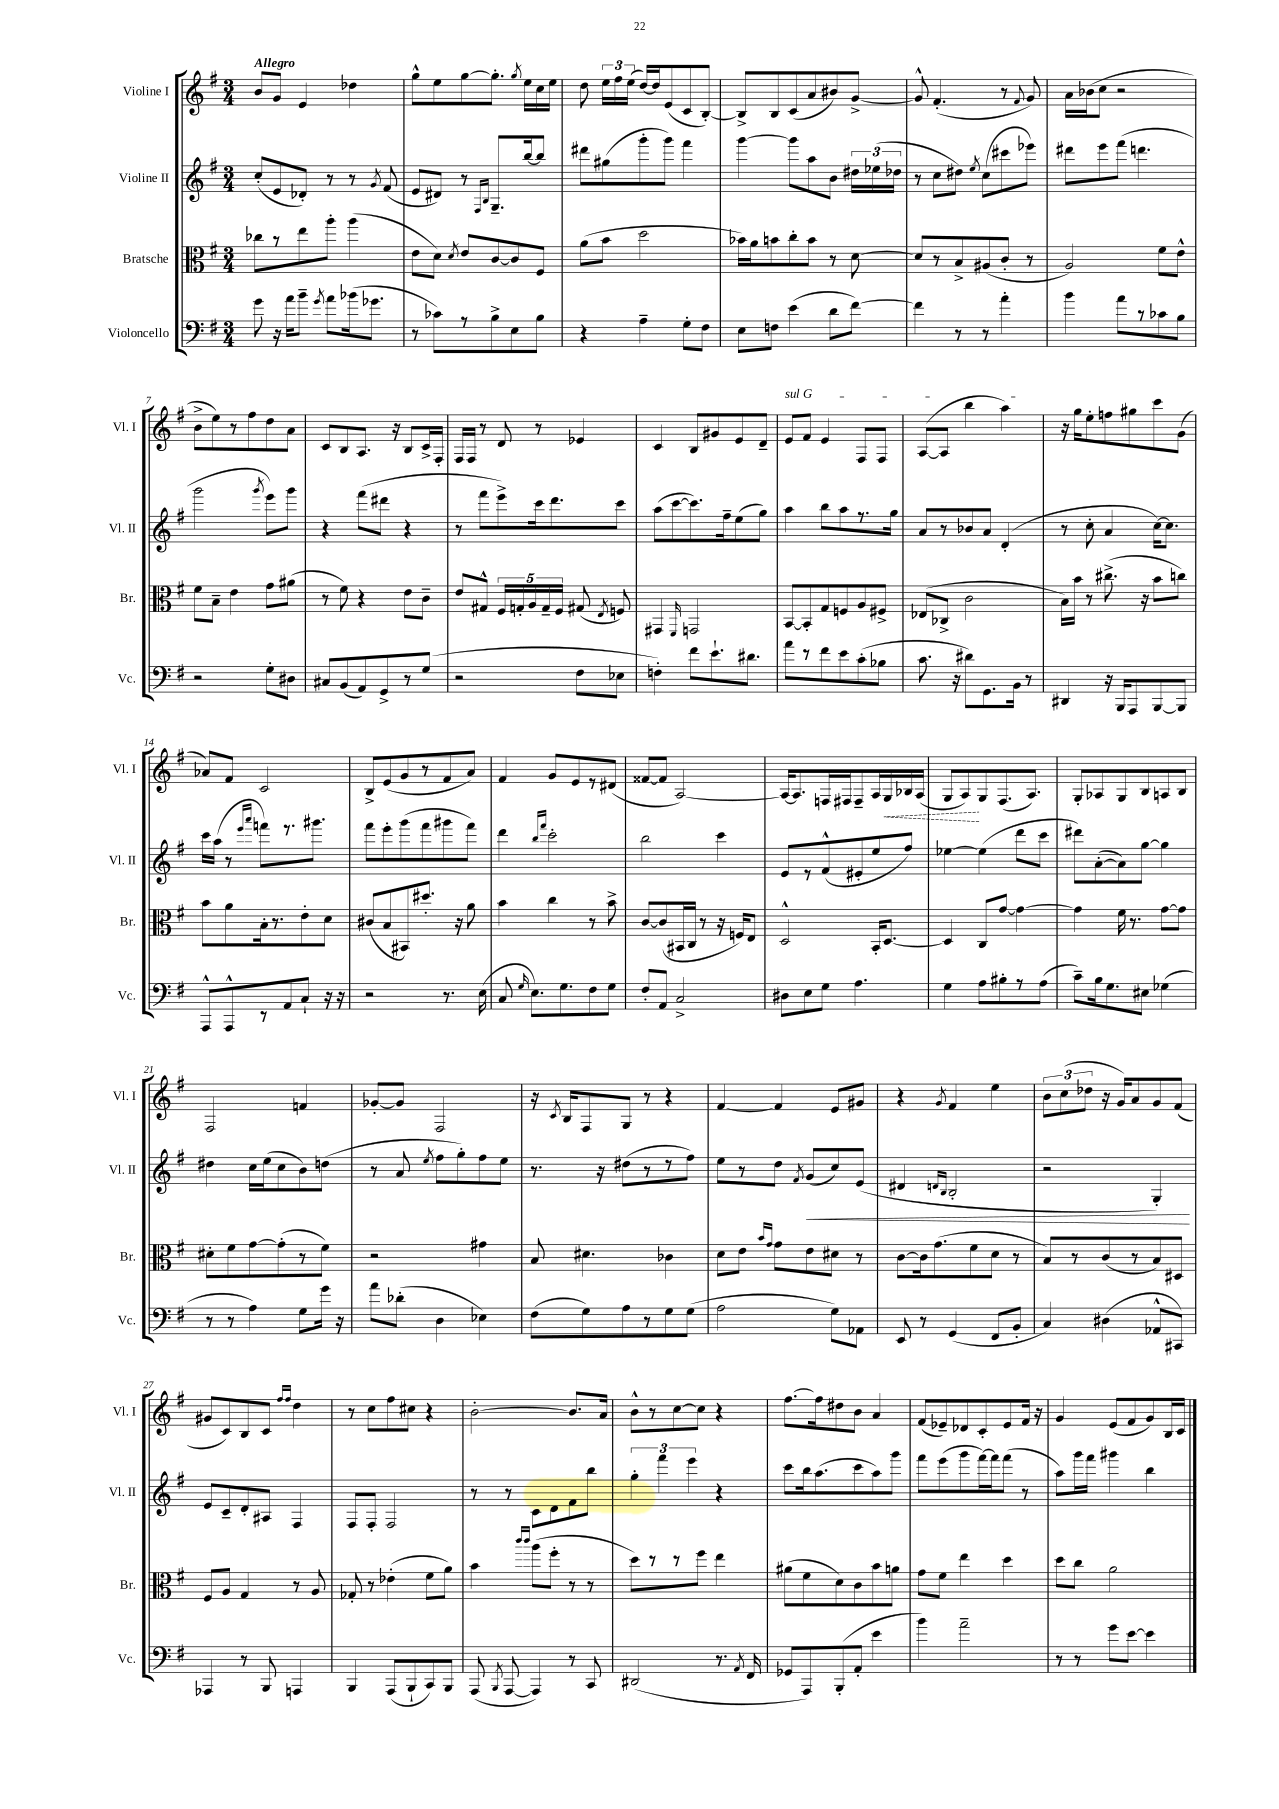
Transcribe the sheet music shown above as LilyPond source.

<<
\new StaffGroup <<
\new Staff = "s0" \with { instrumentName = "Violine I" shortInstrumentName = "Vl. I" } {
    \clef treble \key g \major \numericTimeSignature \time 3/4 \tempo "Allegro"
    \autoBeamOff b'8[ g'8] e'4 des''4 |
    g''8[-^ e''8 g''8~ g''8.]-. \acciaccatura { g''8 } e''16[ c''16 e''16] |
    d''8 \tuplet 3/2 { e''16[ fis''16 e''16]( } d''16[~) d''16 e'8( c'8 b8]~-.) |
    b8[-> b8 c'8( a'8 bis'8) g'8]~-> |
    g'8-^ fis'4.-.( r8 \appoggiatura { fis'8 } g'8) |
    a'16[ bes'16( c''8] r2 |
    b'8[-> e''8) r8 fis''8 d''8 a'8] |
    c'8[ b8 a8.] r16 b8[ c'16-> fis16]-. |
    fis16[ fis16] r8 d'8 r8 ees'4 |
    c'4 b8[ gis'8 e'8 d'8]-- |
    \once \override TextSpanner.bound-details.left.text = \markup { \italic "sul G" } e'8[\startTextSpan fis'8] e'4 fis8[ fis8] |
    a8[~( a8] b''4 a''4\stopTextSpan) |
    r16 g''16[ e''8-. f''8 gis''8 c'''8 g'8]( |
    aes'8[) fis'8] c'2 |
    b8[-> e'8( g'8 r8 fis'8 a'8]) |
    fis'4 g'8[ e'8 r8 dis'8]( |
    fisis'8[~ fisis'8] a2~) |
    a16[~ a8. f16 fis16 fis8-- a16 \once \override Hairpin.style = #'dashed-line g16\< bes16 a16]( |
    g8[ a8\!) g8 fis8.( a8.]) |
    g8[-. aes8 g8 b8 a8 b8] |
    fis2 f'4 |
    ges'8[~-. ges'8] fis2 |
    r16 \acciaccatura { c'8 } b16[ fis8 g8] r8 r4 |
    fis'4~ fis'4 e'8[ gis'8] |
    r4 \acciaccatura { g'8 } fis'4 e''4 |
    \tuplet 3/2 { b'8[ c''8( des''8] } r16 g'16[) a'8 g'8 fis'8]( |
    gis'8[ c'8) b8 c'8] \grace { fis''16[ fis''16] } d''4 |
    r8 c''8[ fis''8 cis''8] r4 |
    b'2~-. b'8.[ a'16] |
    b'8[-^ r8 c''8~ c''8] r4 |
    fis''8.[~ fis''16 dis''8 b'8] a'4 |
    fis'8[( ees'8--) des'8 c'8-. ees'8 fis'16] r16 |
    g'4 e'8[( fis'8 g'8) b16 c'16] \bar "|." |
}
\new Staff = "s1" \with { instrumentName = "Violine II" shortInstrumentName = "Vl. II" } {
    \clef treble \key g \major \numericTimeSignature \time 3/4
    \autoBeamOff c''8[-.( e'8 des'8]-.) r8 r8 \acciaccatura { g'8 } fis'8( |
    e'8[ dis'8]) r8 \grace { fis16[ b16] } g8.[-- b''16~ b''8] |
    dis'''8[ gis''8( g'''8-. g'''8]) fis'''4 |
    g'''4~ g'''8[ a''8 b'8] \tuplet 3/2 { dis''16[ ees''16( des''16] } |
    r8 c''8[ dis''8]) \acciaccatura { e''8 } c''8[( cis'''8 ees'''8]) |
    dis'''8[ e'''8 fis'''8]( d'''4. |
    g'''2 \acciaccatura { g'''8 } e'''8[) g'''8] |
    r4 fis'''8[( dis'''8] r4 |
    r8 fis'''8[ e'''8->) c'''16 d'''8. c'''8] |
    a''8[( c'''8~ c'''8.) fis''16-- e''8( g''8]) |
    a''4 b''8[ a''8 r8. g''16] |
    a'8[ r8 bes'8 a'8] d'4-.( |
    r8 c''8-. a'4 c''16[~) c''8.] |
    c'''16[ a''16]( r8 \grace { e'''16[ a'''16] } f'''8[) r8. gis'''8.] |
    fis'''8[ e'''8-. g'''8( fis'''8 gis'''8 fis'''8]) |
    d'''4 \grace { b''16[ fis'''16] } c'''2-. |
    b''2 c'''4 |
    e'8[ r8 fis'8-^( eis'8-. e''8 fis''8]) |
    ees''4~ ees''4( d'''8[ c'''8] |
    dis'''8[) a'8~-.( a'8) g''8]~ g''4 |
    dis''4 c''16[ e''16( c''8 b'8) d''8]( |
    r8 a'8 \acciaccatura { e''8 } fis''8[ g''8-.) fis''8 e''8] |
    r8. r16 dis''8[( r8 r8 fis''8]) |
    e''8[ r8 d''8] \acciaccatura { fis'8 } g'8[\<( c''8) e'8]( |
    dis'4 \grace { d'16[ b16] } b2-. |
    r2 g4-.\!) |
    e'8[ c'8-- d'8-. ais8] fis4 |
    fis8[ fis8]-. fis2 |
    r8 r8 c'8[ d'8 fis'8 b''8] |
    \tuplet 3/2 { g''4-. fis'''4 e'''4 } r4 |
    c'''8[ b''16 a''8.( c'''8 a''8) g'''8] |
    fis'''8[ e'''8( g'''8 fis'''16~) fis'''16 fis'''8]( r8 |
    a''8[) g'''16 fis'''16] gis'''4 b''4 \bar "|." |
}
\new Staff = "s2" \with { instrumentName = "Bratsche" shortInstrumentName = "Br." } {
    \clef alto \key g \major \numericTimeSignature \time 3/4
    \autoBeamOff ces''8[ r8 e''8 a''8]-. a''4( |
    e'8[ d'8]) \acciaccatura { d'8 } e'8[ c'8~ c'8 fis8] |
    a'8[( b'8] d''2 |
    bes'16[) a'16 b'8 c''8-. b'8] r8 d'8~ |
    d'8[ r8 b8-> ais8( c'8]-. r8 |
    a2) fis'8[ e'8]-^ |
    fis'8[ b8]-- e'4 g'8[ ais'8]( |
    r8 fis'8) r4 e'8[ c'8]-- |
    e'8[ gis8]-^ \tuplet 5/4 { fis16[ g16-. a16 g16-- fis16] } gis8( \acciaccatura { e8 } f8) |
    gis,4 \grace { fis,16 } g,2 |
    b,8[~ b,8-. g8 f8 a8 fis8]-> |
    ees8[( ces8]-> c'2 |
    b16[) b'16] r8 cis''8.->( r16 b'8[ c''8]) |
    b'8[ a'8 b16-. r8. e'8-. d'8] |
    cis'8[( b8 bis,8) dis''8.]-. r16 a'8 |
    b'4 c''4 r8 b'8-> |
    c'8[~ c'8( bis,16 c16] r8 r16 f16[) e8] |
    d2-^ b,16[-. d8.]~ |
    d4 c8[ g'8]~ g'4~ |
    g'4 fis'16 r8. g'8[~ g'8] |
    dis'8[-. fis'8 g'8~ g'8-.( r8 fis'8]) |
    r2 gis'4 |
    b8 dis'4. ces'4 |
    d'8[ e'8] \grace { b'16[ g'16] } g'8[ e'8 dis'8] r8 |
    c'8[~ c'16 g'8.( fis'8 d'8] r8 |
    b8[) r8 c'8( r8 b8) dis8] |
    fis8[ a8] g4 r8 a8 |
    ges8-. r8 ees'4-.( fis'8[ a'8]) |
    b'4 \grace { c'''16[ c'''16] } a''8[( fis''8]-. r8 r8 |
    d''8[) r8 r8 fis''8] e''4 |
    ais'8[( fis'8 d'8) c'8 b'8 a'8] |
    g'8[ fis'8] e''4 d''4 |
    d''8[ c''8] a'2 \bar "|." |
}
\new Staff = "s3" \with { instrumentName = "Violoncello" shortInstrumentName = "Vc." } {
    \clef bass \key g \major \numericTimeSignature \time 3/4
    \autoBeamOff g'8 r16 a'16[ b'8]-- \acciaccatura { g'8 } a'8[ bes'16( ges'8.] |
    r8 ces'8[) r8 b8-> e8 b8] |
    r4 a4-- g8[-. fis8] |
    e8[ f8] e'4( d'8[ fis'8]~) |
    fis'4 r8 r8 a'4-. |
    b'4 a'8[ r8 ces'8 b8] |
    r2 g8[-. dis8] |
    cis8[ b,8( a,8) g,8-> r8 g8]( |
    r2 fis8[ ees8] |
    f4-.) fis'8[ e'8.-! dis'8.] |
    a'8[ r8 fis'8 e'8 c'8-.( bes8] |
    c'8. r16 dis'8[) g,8. b,16] r8 |
    dis,4 r16 b,,16[ a,,8 b,,8~ b,,8] |
    a,,8[-^ a,,8-^ r8 a,8 c8]-! r16 r16 |
    r2 r8. e16( |
    c8 \grace { g16 } e8.[) g8. fis8 g8] |
    fis8[-. a,8] c2-> |
    dis8[ e8 g8] a4. |
    g4 a8[ bis8-. r8 a8]( |
    c'8[--) b16 g8. eis8] ges4( |
    r8 r8 a4) g8[ g'16] r16 |
    a'8[ des'8]-.( d4 ees4) |
    fis8[( g8) a8 r8 g8 g8]( |
    a2 g8[) aes,8] |
    e,8 r8 g,4( fis,8[ b,8]-. |
    c4) dis4( aes,8[-^ cis,8]) |
    aes,,4 r8 b,,8 a,,4 |
    b,,4 a,,8[( b,,8-! c,8) b,,8] |
    a,,8( \acciaccatura { b,,8 } a,,8~ a,,4) r8 c,8 |
    dis,2( r8. \acciaccatura { a,8 } fis,16 |
    ges,8[ a,,8) b,,8-.( a,8]-. e'4 |
    b'4) a'2-- |
    r8 r8 g'8[ e'8]~ e'4 \bar "|." |
}
>>
>>
